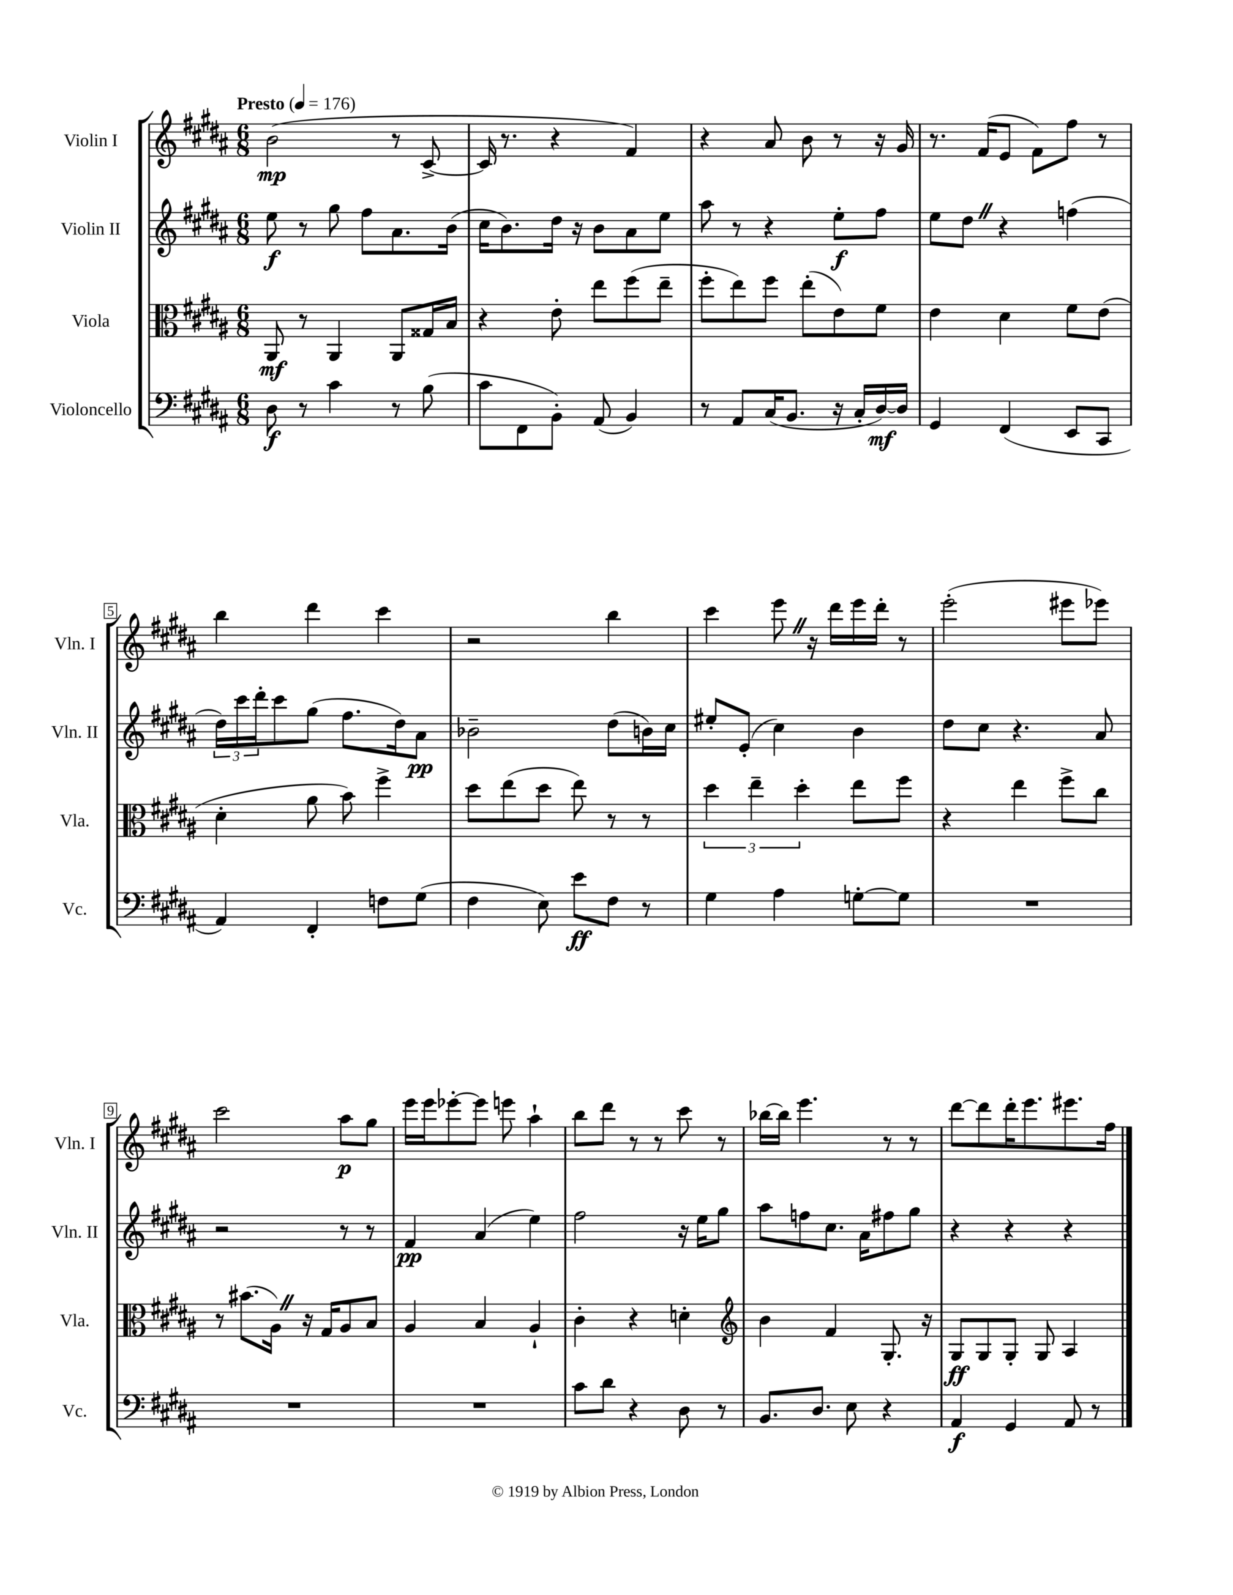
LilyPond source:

<<
\new StaffGroup <<
\new Staff = "s0" \with { instrumentName = "Violin I" shortInstrumentName = "Vln. I" } {
    \clef treble \key b \major \numericTimeSignature \time 6/8 \tempo "Presto" 4 = 176
    b'2\mp( r8 cis'8~-> |
    cis'16 r8. r4 fis'4) |
    r4 ais'8 b'8 r8 r16 gis'16 |
    r8. fis'16( e'8 fis'8) fis''8 r8 |
    b''4 dis'''4 cis'''4 |
    r2 b''4 |
    cis'''4 e'''8 \once \override BreathingSign.text = \markup { \musicglyph "scripts.caesura.straight" } \breathe r16 dis'''16 e'''16 dis'''16-. r8 |
    e'''2-.( eis'''8 ees'''8) |
    cis'''2 ais''8\p gis''8 |
    e'''16 e'''16 ees'''8~-. ees'''8 e'''8 ais''4-! |
    b''8 dis'''8 r8 r8 cis'''8 r8 |
    bes''16~ bes''16 e'''4. r8 r8 |
    dis'''8~ dis'''8 dis'''16-. e'''8. eis'''8. fis''16 \bar "|." |
}
\new Staff = "s1" \with { instrumentName = "Violin II" shortInstrumentName = "Vln. II" } {
    \clef treble \key b \major \numericTimeSignature \time 6/8
    e''8\f r8 gis''8 fis''8 ais'8. b'16( |
    cis''16 b'8.) dis''16 r16 b'8 ais'8 e''8 |
    ais''8 r8 r4 e''8-.\f fis''8 |
    e''8 dis''8 \once \override BreathingSign.text = \markup { \musicglyph "scripts.caesura.straight" } \breathe r4 f''4( |
    \tuplet 3/2 { dis''16) cis'''16 dis'''16-. } cis'''8 gis''8( fis''8. dis''16) ais'8\pp |
    bes'2-- dis''8( b'16) cis''16 |
    eis''8-. e'8-.( cis''4) b'4 |
    dis''8 cis''8 r4. ais'8 |
    r2 r8 r8 |
    fis'4\pp ais'4( e''4) |
    fis''2 r16 e''16 gis''8 |
    ais''8 f''8 cis''8. ais'16 fis''8 gis''8 |
    r4 r4 r4 \bar "|." |
}
\new Staff = "s2" \with { instrumentName = "Viola" shortInstrumentName = "Vla." } {
    \clef alto \key b \major \numericTimeSignature \time 6/8
    ais,8\mf r8 ais,4 ais,8 gisis16 b16 |
    r4 e'8-. e''8 fis''8( e''8-- |
    fis''8-. e''8) fis''8 e''8-.( e'8) fis'8 |
    e'4 dis'4 fis'8 e'8( |
    dis'4-. ais'8 b'8) fis''4-> |
    dis''8 e''8( dis''8 e''8) r8 r8 |
    \tuplet 3/2 { dis''4 e''4-- dis''4-. } e''8 fis''8 |
    r4 e''4 fis''8-> cis''8 |
    r8 bis'8.( ais16) \once \override BreathingSign.text = \markup { \musicglyph "scripts.caesura.straight" } \breathe r16 gis16 ais8 b8 |
    ais4 b4 ais4-! |
    cis'4-. r4 d'4-. |
    \clef treble b'4 fis'4 gis8.-. r16 |
    gis8\ff gis8 gis8-. gis8 ais4 \bar "|." |
}
\new Staff = "s3" \with { instrumentName = "Violoncello" shortInstrumentName = "Vc." } {
    \clef bass \key b \major \numericTimeSignature \time 6/8
    dis8\f r8 cis'4 r8 b8( |
    cis'8 fis,8 b,8-.) ais,8( b,4) |
    r8 ais,8 cis16( b,8. r16 cis16-. dis16~\mf) dis16 |
    gis,4 fis,4( e,8 cis,8 |
    ais,4) fis,4-. f8 gis8( |
    fis4 e8) e'8\ff fis8 r8 |
    gis4 ais4 g8~-. g8 |
    R2. |
    R2. |
    R2. |
    cis'8 dis'8 r4 dis8 r8 |
    b,8. dis8. e8 r4 |
    ais,4\f gis,4 ais,8 r8 \bar "|." |
}
>>
>>
\layout { \context { \Score \override BarNumber.stencil = #(make-stencil-boxer 0.1 0.3 ly:text-interface::print) } }
